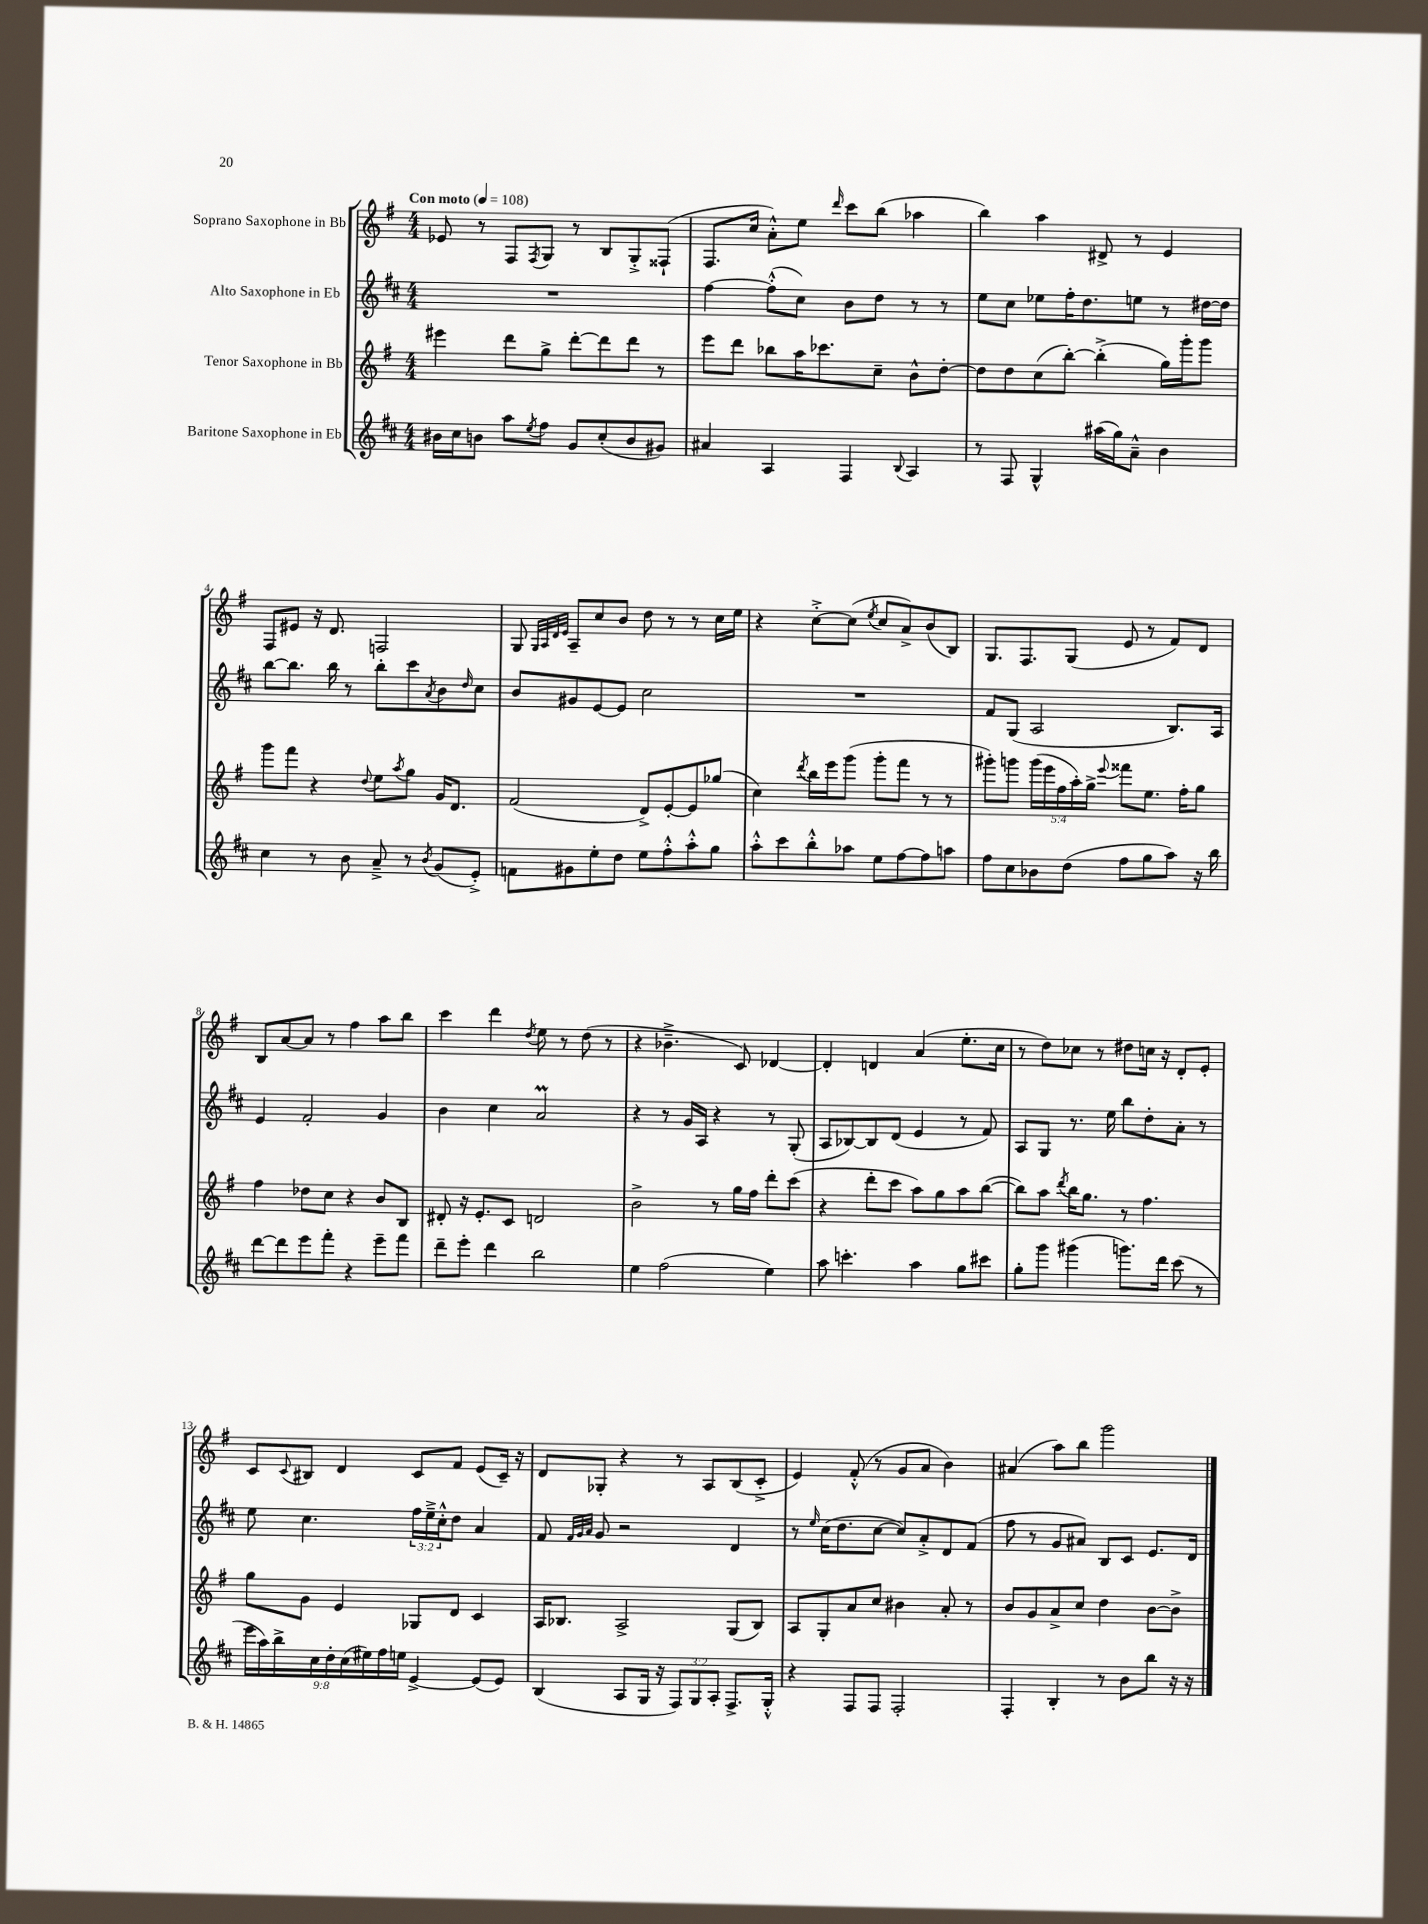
<<
\new StaffGroup <<
\new Staff = "s0" \with { instrumentName = "Soprano Saxophone in Bb" } {
    \clef treble \key g \major \numericTimeSignature \time 4/4 \tempo "Con moto" 4 = 108
    ees'8 r8 fis8 \acciaccatura { fis8 } g8 r8 b8 g8-.-> fisis8-!( |
    fis8. c''16 a'8-.-^) e''8 \grace { d'''16 } c'''8 b''8( aes''4 |
    b''4) a''4 dis'8-> r8 e'4 |
    fis8 eis'8 r16 d'8. f2 |
    g8 \grace { g32 a32 d'32 e'32 } a8-- c''8 b'8 d''8 r8 r8 c''16 e''16 |
    r4 c''8~-.-> c''8( \acciaccatura { e''8 } c''8 a'8->) b'8( b8) |
    g8. fis8. g8( e'8 r8 fis'8) d'8 |
    b8 a'8~ a'8 r8 fis''4 a''8 b''8 |
    c'''4 d'''4 \acciaccatura { d''8 } e''8 r8 d''8( r8 |
    r4 bes'4.---> c'8) des'4~ |
    des'4-. d'4 a'4( e''8.-. c''16 |
    r8 d''8) ces''8 r8 dis''8 c''16 r16 d'8-. e'8-. |
    c'8 \appoggiatura { c'8 } bis8 d'4 c'8 fis'8 e'8( c'16--) r16 |
    d'8 ges8-. r4 r8 a8 b8( c'8-.-> |
    e'4) fis'8-.-^( r8 g'8 a'8 b'4) |
    ais'4( a''8) b''8 g'''2 \bar "|." |
}
\new Staff = "s1" \with { instrumentName = "Alto Saxophone in Eb" } {
    \clef treble \key d \major \numericTimeSignature \time 4/4 \override Staff.TupletNumber.text = #tuplet-number::calc-fraction-text
    R1 |
    fis''4~ fis''8-.-^( cis''8) b'8 d''8 r8 r8 |
    e''8 cis''8 ees''8 fis''16-. d''8. e''8 r8 dis''16~ dis''16 |
    b''8~ b''8. b''16 r8 b''8-. cis'''8 \acciaccatura { a'8 } b'8 \grace { d''16 } cis''8 |
    b'8 gis'8 e'8~ e'8 cis''2 |
    R1 |
    fis'8 g8( a2 b8.) a16 |
    e'4 fis'2-. g'4 |
    b'4 cis''4 a'2\prall |
    r4 r8 g'16 a16 r4 r8 g8-.( |
    a8 bes8~) bes8 d'8( e'4 r8 fis'8) |
    a8 g8 r8. e''16 b''8 d''8-. a'8-. r8 |
    e''8 cis''4. \tuplet 3/2 { fis''16 e''16---> cis''16-.-^ } d''8 a'4 |
    fis'8 \grace { fis'32 g'32 a'32 } g'8 r2 d'4 |
    r8 \grace { e''16 } cis''16( d''8. cis''8~ cis''8) a'8-.-> d'8 fis'8( |
    fis''8 r8 g'8 ais'8) b8 cis'8 e'8. d'16 \bar "|." |
}
\new Staff = "s2" \with { instrumentName = "Tenor Saxophone in Bb" } {
    \clef treble \key g \major \numericTimeSignature \time 4/4 \override Staff.TupletNumber.text = #tuplet-number::calc-fraction-text
    eis'''4 d'''8 g''8-> d'''8~-. d'''8 d'''8 r8 |
    e'''8 d'''8 bes''8 a''16 ces'''8. c''8-- b'8-^ d''8~-. |
    d''8 d''8 c''8( b''8~-.) b''4-.->( g''16) g'''16-. g'''8 |
    g'''8 fis'''8 r4 \appoggiatura { d''8 } e''8 \acciaccatura { a''8 } g''8 g'16 d'8. |
    fis'2( d'8->) e'8~-. e'8 ges''8( |
    c''4) \acciaccatura { d'''8 } b''16 e'''16 g'''8( g'''8-. fis'''8 r8 r8 |
    gis'''8-.) g'''8 \tuplet 5/4 { g'''16( e'''16 fis''16 a''16-.) g''16-> } \appoggiatura { e'''8 } fisis'''8 e''8. fis''16-. g''8 |
    fis''4 des''8 c''8 r4 b'8 b8 |
    dis'8-. r16 e'8.-. c'8 d'2 |
    b'2-> r8 g''16 fis''16 d'''8-. c'''8( |
    r4 d'''8-. c'''8 a''8) g''8 a''8 b''8~( |
    b''8) a''8 \acciaccatura { d'''8 } b''16 g''8. r8 fis''4. |
    g''8 g'8 e'4 ges8 d'8 c'4 |
    a16 bes8. a2-> g8( bes8) |
    a8 g8-. a'8 c''8 bis'4 a'8-. r8 |
    b'8 g'8 a'8-> c''8 d''4 b'8~ b'8-> \bar "|." |
}
\new Staff = "s3" \with { instrumentName = "Baritone Saxophone in Eb" } {
    \clef treble \key d \major \numericTimeSignature \time 4/4 \override Staff.TupletNumber.text = #tuplet-number::calc-fraction-text
    bis'16 cis''16 b'8 a''8 \acciaccatura { e''8 } fis''8 g'8 cis''8-.( b'8 gis'8) |
    ais'4 a4 fis4 \appoggiatura { b8 } a4 |
    r8 fis8 g4-^ ais''16( g''16) a'8---^ b'4 |
    cis''4 r8 b'8 a'8---> r8 \acciaccatura { b'8 } g'8( e'8-.->) |
    f'8 gis'8 e''8-. d''8 e''8 fis''8-.-^ a''8-.-^ g''8 |
    a''8-.-^ cis'''8 b''8-.-^ aes''8 e''8 fis''8~ fis''8 a''8 |
    fis''8 cis''8 bes'8 d''8( fis''8 g''8 a''8) r16 b''16 |
    d'''8~ d'''8 e'''8 fis'''8-. r4 e'''8-- fis'''8 |
    d'''8-- e'''8-. d'''4 b''2 |
    e''4 fis''2( e''4) |
    a''8 c'''4.-. a''4 g''8 cis'''8 |
    g''8-. g'''8 gis'''4( g'''8.) d'''16 cis'''8( r8 |
    \tuplet 9/8 { e'''16 a''16) b''16-> cis''16 d''16-. cis''16( eis''16) fis''16 e''16 } e'4~-> e'8( e'8) |
    b4( a8 g16 r16 \tuplet 3/2 { fis8) g8 a8-. } fis8.-> g16-.-^ |
    r4 fis8 fis8 fis2-. |
    fis4-. b4-. r8 b'8 b''8 r16 r16 \bar "|." |
}
>>
>>
